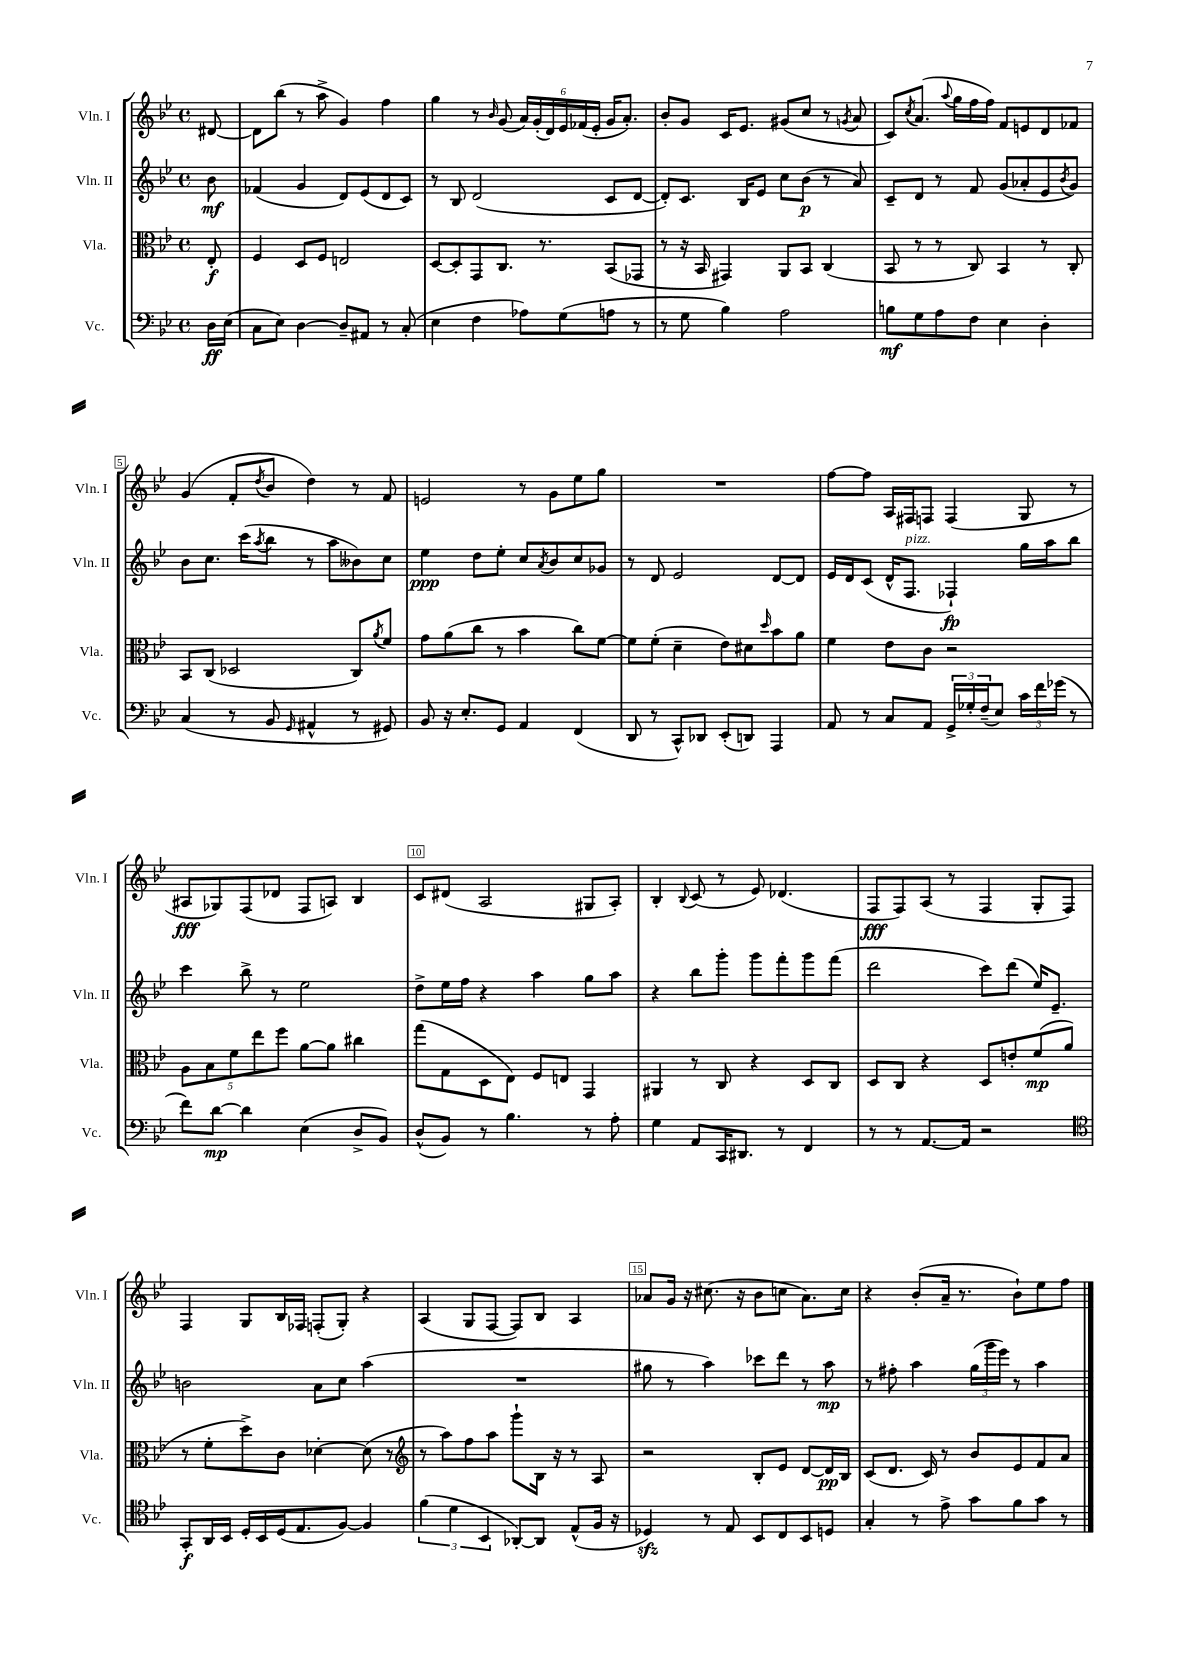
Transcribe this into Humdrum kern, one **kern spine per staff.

**kern	**dynam	**kern	**dynam	**kern	**dynam	**kern	**dynam
*part4	*part4	*part3	*part3	*part2	*part2	*part1	*part1
*staff4	*staff4	*staff3	*staff3	*staff2	*staff2	*staff1	*staff1
*I"Vc.	*	*I"Vla.	*	*I"Vln. II	*	*I"Vln. I	*
*I'Vc.	*	*I'Vla.	*	*I'Vln. II	*	*I'Vln. I	*
*clefF4	*	*clefC3	*	*clefG2	*	*clefG2	*
*k[b-e-]	*	*k[b-e-]	*	*k[b-e-]	*	*k[b-e-]	*
*M4/4	*	*M4/4	*	*M4/4	*	*M4/4	*
*met(c)	*	*met(c)	*	*met(c)	*	*met(c)	*
=	=	=	=	=	=	=	=
16D\LL	ff	8E-'/	f	8b-\	mf	[8d#X/	.
(16E-\JJ	.	.	.	.	.	.	.
=1	=1	=1	=1	=1	=1	=1	=1
8C\L	.	4F/	.	(4f-X/	.	8d#\L]	.
8E-\J)	.	.	.	.	.	(8bb-\J	.
[4D\	.	8D/L	.	4g/	.	8r	.
.	.	8F/J	.	.	.	8aa^\	.
8D~/L]	.	2En/	.	8d/L)	.	4g/)	.
8AA#X/J	.	.	.	(8e-/	.	.	.
8r	.	.	.	8d/	.	4ff\	.
(8C'/	.	.	.	8c/J)	.	.	.
=2	=2	=2	=2	=2	=2	=2	=2
4E-\	.	[8D/L	.	8r	.	4gg\	.
.	.	8D'/]	.	8B-/	.	.	.
4F\	.	8GG/	.	(2d/	.	8r	.
.	.	.	.	.	.	16qqb-/	.
.	.	8.C/J	.	.	.	(8g/	.
8A-X\L)	.	.	.	.	.	24a/LL)	.
.	.	.	.	.	.	(24g'/	.
.	.	8.r	.	.	.	.	.
.	.	.	.	.	.	24d/)	.
(8G\	.	.	.	.	.	24e-/	.
.	.	.	.	.	.	(24f-X/	.
.	.	.	.	.	.	24e-'/JJ	.
8An\J	.	(8BB-/L	.	8c/L	.	16g/KL	.
.	.	.	.	.	.	8.a'/J)	.
8r	.	8GG-X/J	.	[8d/J	.	.	.
=3	=3	=3	=3	=3	=3	=3	=3
8r	.	8r	.	8d'/L])	.	8b-'/L	.
8G\	.	16r	.	8.c/J	.	8g/J	.
.	.	16BB-/	.	.	.	.	.
4B-\)	.	4GG#X/)	.	.	.	16c/KL	.
.	.	.	.	16B-/KL	.	8.e-/J	.
.	.	.	.	8e-/J	.	.	.
2A\	.	8AA/L	.	8cc\L	.	(8g#X/L	.
.	.	8BB-/J	.	(8b-\J	p	8cc/J	.
.	.	(4C/	.	8r	.	8r	.
.	.	.	.	.	.	8qgn/	.
.	.	.	.	8a/)	.	8a/	.
=4	=4	=4	=4	=4	=4	=4	=4
8Bn\L	mf	8BB-/	.	8c~/L	.	8c/L)	.
.	.	.	.	.	.	8qcc/	.
8G\	.	8r	.	8d/J	.	(8.a/J	.
8A\	.	8r	.	8r	.	.	.
.	.	.	.	.	.	8qqaa/	.
.	.	.	.	.	.	16gg\LL	.
8F\J	.	8C/)	.	8f/	.	16ff\	.
.	.	.	.	.	.	16ff\JJ)	.
4E-\	.	4BB-/	.	(8g/L	.	8f/L	.
.	.	.	.	8a-X'/	.	8en/	.
4D'\	.	8r	.	8e-/	.	8d/	.
.	.	.	.	8qb-/	.	.	.
.	.	8C'/	.	8g/J)	.	8f-X/J	.
!!LO:LB:g=z
=5	=5	=5	=5	=5	=5	=5	=5
(4C/	.	8BB-/L	.	8b-\L	.	(4g/	.
.	.	(8C/J	.	8.cc\J	.	.	.
8r	.	2D-X/	.	.	.	8f'/L	.
.	.	.	.	(16ccc\KL	.	.	.
.	.	.	.	8qaa/	.	8qdd/	.
8BB-/	.	.	.	8bb-\J	.	8b-/J	.
16qqGG/	.	.	.	.	.	.	.
4AA#X^^/	.	.	.	8r	.	4dd\)	.
.	.	.	.	8aa\L	.	.	.
8r	.	8C/L)	.	8b--X\)	.	8r	.
.	.	8qa/	.	.	.	.	.
8GG#X/)	.	8f/J	.	8cc\J	.	8f/	.
=6	=6	=6	=6	=6	=6	=6	=6
8BB-/	.	8g\L	.	4ee-\	ppp	2en/	.
16r	.	(8a\	.	.	.	.	.
8.E-'/L	.	.	.	.	.	.	.
.	.	8cc\J	.	8dd\L	.	.	.
8GG/J	.	8r	.	8ee-'\J	.	.	.
4AA/	.	4b-\	.	8cc/L	.	8r	.
.	.	.	.	8qa/	.	.	.
.	.	.	.	8b-/	.	8g\L	.
(4FF/	.	8cc\L)	.	8cc/	.	8ee-\	.
.	.	[8f\J	.	8g-X/J	.	8gg\J	.
=7	=7	=7	=7	=7	=7	=7	=7
8DD/	.	8f\L]	.	8r	.	1r	.
8r	.	(8f'\J	.	8d/	.	.	.
8CC^^/L)	.	4d~\	.	2e-/	.	.	.
8DD-X/J	.	.	.	.	.	.	.
(8EE-'/L	.	8e-\L)	.	.	.	.	.
8DDn/J)	.	8d#X\	.	.	.	.	.
.	.	16qqdd/	.	.	.	.	.
4AAA/	.	8b-\	.	[8d/L	.	.	.
.	.	8a\J	.	8d/J]	.	.	.
=8	=8	=8	=8	=8	=8	=8	=8
8AA/	.	4f\	.	16e-/LL	.	[8ff\L	.
.	.	.	.	16d/J	.	.	.
8r	.	.	.	(8c/J	.	8ff\J]	.
8C/L	.	8e-\L	.	16d^^/KL	.	16A/LL	.
!	!	!	!	!LO:TX:a:i:t=pizz.	!	!	!
.	.	.	.	8.F/J	.	16F#X/J	.
8AA/J	.	8c\J	.	.	.	8Fn/J	.
24GG^/LL	.	2r	.	4F-X`/)	fp	(4F/	.
24G-X'/	.	.	.	.	.	.	.
(24F~/J	.	.	.	.	.	.	.
8E-/J)	.	.	.	.	.	.	.
24c\LL	.	.	.	16gg\LL	.	8G/	.
24f\	.	.	.	.	.	.	.
.	.	.	.	16aa\J	.	.	.
(24g-X\JJ	.	.	.	.	.	.	.
8r	.	.	.	8bb-\J	.	8r	.
!!LO:LB:g=z
=9	=9	=9	=9	=9	=9	=9	=9
8f\L)	.	10A\L	.	4ccc\	.	8A#X/L	fff
.	.	10B-\	.	.	.	.	.
[8d\J	mp	.	.	.	.	8G-X/)	.
.	.	10f\	.	.	.	.	.
4d\]	.	.	.	8bb-^\	.	(8F/	.
.	.	10ee-\	.	.	.	.	.
.	.	.	.	8r	.	8d-X/J	.
.	.	10ff\J	.	.	.	.	.
(4E-\	.	[8a\L	.	2ee-\	.	8F/L	.
.	.	8a\J]	.	.	.	8An/J)	.
8D^/L	.	4cc#X\	.	.	.	4B-/	.
8BB-/J)	.	.	.	.	.	.	.
=10	=10	=10	=10	=10	=10	=10	=10
(8D^^/L	.	(8gg\L	.	8dd^\L	.	8c/L	.
8BB-/J)	.	8G\	.	16ee-\L	.	(8d#X/J	.
.	.	.	.	16ff\JJ	.	.	.
8r	.	8D\	.	4r	.	2A/	.
4.B-\	.	8E-\J)	.	.	.	.	.
.	.	8F/L	.	4aa\	.	.	.
.	.	8En/J	.	.	.	.	.
8r	.	4GG/	.	8gg\L	.	8G#X/L	.
8A'\	.	.	.	8aa\J	.	8A'/J)	.
=11	=11	=11	=11	=11	=11	=11	=11
4G\	.	4AA#X/	.	4r	.	4B-'/	.
.	.	.	.	.	.	8qqB-/	.
8AA/L	.	8r	.	8bb-\L	.	(8c/	.
16CC/K	.	8C/	.	8ggg'\J	.	8r	.
8.DD#X/J	.	.	.	.	.	.	.
.	.	4r	.	8ggg\L	.	8e-/)	.
8r	.	.	.	8fff'\	.	(4.d-X/	.
4FF/	.	8D/L	.	8ggg\	.	.	.
.	.	8C/J	.	(8fff\J	.	.	.
=12	=12	=12	=12	=12	=12	=12	=12
8r	.	8D/L	.	2ddd\	.	8F/L	fff
8r	.	8C/J	.	.	.	8F/)	.
[8.AA/L	.	4r	.	.	.	(8A/J	.
.	.	.	.	.	.	8r	.
16AA/Jk]	.	.	.	.	.	.	.
2r	.	8D/L	.	8ccc\L)	.	4F/	.
.	.	8en'/	.	(8ddd\J	.	.	.
.	.	(8f/	mp	16ee-/KL)	.	8G'/L	.
.	.	.	.	8.e-~/J	.	.	.
.	.	8a/J	.	.	.	8F/J)	.
!!LO:LB:g=z
=13	=13	=13	=13	=13	=13	=13	=13
*clefC4	*	*	*	*	*	*	*
8GG'/L	f	8r	.	2bn\	.	4F/	.
16AA/L	.	8f'\L	.	.	.	.	.
16BB-/JJ	.	.	.	.	.	.	.
16D'/LL	.	8dd^\)	.	.	.	8G/L	.
16BB-/	.	.	.	.	.	.	.
(16D/J	.	8c\J	.	.	.	16B-/L	.
8.E-/	.	.	.	.	.	16F-X/JJ	.
.	.	[4d-X'\	.	8a\L	.	(8Fn'/L	.
[8F/J)	.	.	.	8cc\J	.	8G'/J)	.
4F/]	.	(8d-\]	.	(4aa\	.	4r	.
.	.	8r	.	.	.	.	.
=14	=14	=14	=14	=14	=14	=14	=14
*	*	*clefG2	*	*	*	*	*
(6f\	.	8r	.	1r	.	(4A/	.
.	.	8aa\L)	.	.	.	.	.
6d\	.	.	.	.	.	.	.
.	.	8ff\	.	.	.	8G/L	.
6BB-/	.	.	.	.	.	.	.
.	.	8aa\J	.	.	.	[8F/J	.
[8AA-X'/L)	.	8ggg`\L	.	.	.	8F/L])	.
8AA-/J]	.	16B-\Jk	.	.	.	8B-/J	.
.	.	16r	.	.	.	.	.
(8E-^^/L	.	8r	.	.	.	4A/	.
16F/Jk	.	8A/	.	.	.	.	.
16r	.	.	.	.	.	.	.
=15	=15	=15	=15	=15	=15	=15	=15
4D-Xzz/)	.	2r	.	8gg#X\	.	8a-X/L	.
.	.	.	.	8r	.	16g/Jk	.
.	.	.	.	.	.	16r	.
8r	.	.	.	4aa\)	.	(8.cc#X\	.
8E-/	.	.	.	.	.	.	.
.	.	.	.	.	.	16r	.
8BB-/L	.	8B-'/L	.	8ccc-X\L	.	8b-\L	.
8C/	.	8e-/J	.	8ddd\J	.	8ccn\J	.
8BB-/	.	[8d/L	.	8r	.	8.a-\L)	.
8Dn/J	.	16d/L]	pp	8aa\	mp	.	.
.	.	16B-/JJ	.	.	.	16cc\Jk	.
=16	=16	=16	=16	=16	=16	=16	=16
4G'/	.	(8c/L	.	8r	.	4r	.
.	.	8.d/J	.	8ff#X'\	.	.	.
8r	.	.	.	4aa\	.	(8b-'/L	.
.	.	16c/)	.	.	.	.	.
8e-^\	.	8r	.	.	.	16a~/Jk	.
.	.	.	.	.	.	8.r	.
8g\L	.	8b-/L	.	(24gg\LL	.	.	.
.	.	.	.	24ggg\	.	.	.
.	.	.	.	24eee-\JJ)	.	.	.
8f\	.	8e-/	.	8r	.	8b-`\L)	.
8g\J	.	8f/	.	4aa\	.	8ee-\	.
8r	.	8a/J	.	.	.	8ff\J	.
==	==	==	==	==	==	==	==
*-	*-	*-	*-	*-	*-	*-	*-
